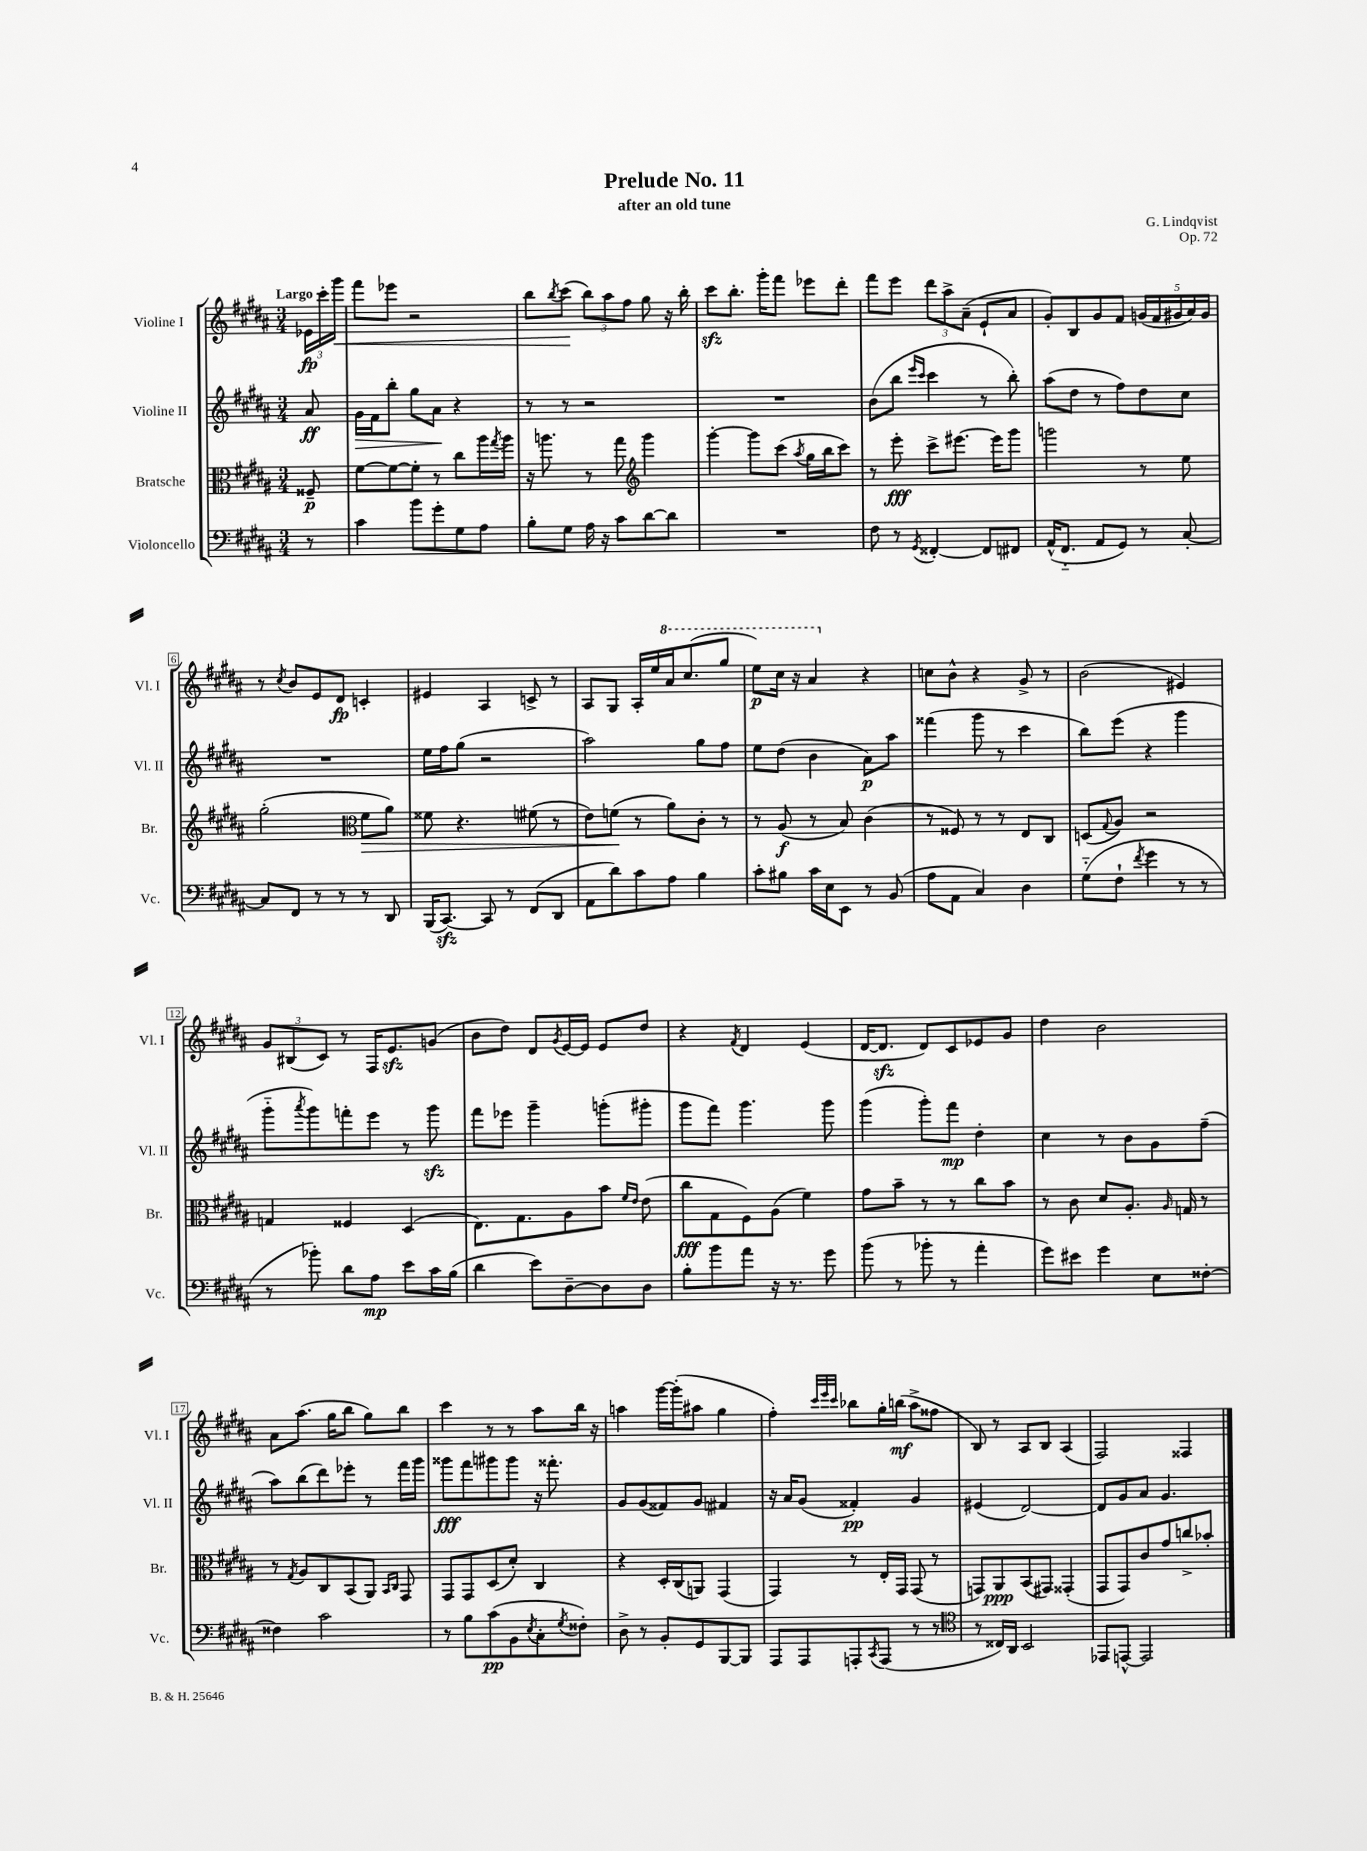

**kern	**kern	**kern	**kern
*staff4	*staff3	*staff2	*staff1
*clefF4	*clefC3	*clefG2	*clefG2
*k[f#c#g#d#a#]	*k[f#c#g#d#a#]	*k[f#c#g#d#a#]	*k[f#c#g#d#a#]
*M3/4	*M3/4	*M3/4	*M3/4
8r	8F##~	8a#	24e-
.	.	.	24ccc#'
.	.	.	24ggg#
=	=	=	=
4c#	[8f#	16g#	8fff#
.	.	16f#	.
.	8f#_	8bb'	8eee-
8b	8f#']	8gg#	2r
8g#'	8r	8a#	.
8G#	8cc#	4r	.
8A#	16aa#	.	.
.	8qgg#	.	.
.	16aa#	.	.
=	=	=	=
8B'	16r	8r	8bb
.	8.aa	.	.
.	.	.	8qbb
8G#	.	8r	(8ccc#
16A#	8r	2r	12bb)
16r	.	.	.
.	.	.	12aa#
8c#	8gg#	.	.
.	.	.	12ff#
*	*clefG2	*	*
[8d#	4ggg#	.	8gg#
8d#]	.	.	16r
.	.	.	16bb'
=	=	=	=
2.r	[4ggg#'	2.r	8ccc#
.	.	.	8.bb'
.	8ggg#]	.	.
.	.	.	16ggg#'
.	(8ccc#	.	8fff#
.	8qaa#	.	.
.	16gg#	.	8eee-
.	16bb	.	.
.	8ccc#)	.	8ddd#'
=	=	=	=
8F#	8r	(8b	8fff#
8r	8eee'	8bb	8eee
.	.	16qqeee	.
8qGG#	.	16qqccc#	.
[4FF##'	8ccc#^	4ccc#	12ddd#
.	.	.	12aa#^
.	[8.eee#	.	.
.	.	.	(12a#~
8FF##]	.	8r	8e`
.	16eee#]	.	.
8FF#	8ggg#	8bb')	8a#
=	=	=	=
(16AA#^^	2ggg	(8aa#	8g#')
8.FF#'~	.	.	.
.	.	8dd#	8B
8AA#	.	8r	8g#
8GG#)	.	8ff#)	8f#
8r	8r	8dd#	(20g
.	.	.	20f#
.	.	.	20g#
[8C#'	8ee	8cc#	.
.	.	.	20a#)
.	.	.	20g#
=	=	=	=
8C#]	(2gg#'	2.r	8r
.	.	.	8qcc#
8FF#	.	.	8b
8r	.	.	8e
8r	.	.	8d#
*	*clefC3	*	*
8r	8f#	.	4c'
8DD#	8a#)	.	.
=	=	=	=
(16BBB	8f##	16ee	4e#
[8.CC#)	.	16ff#	.
.	4.r	(8gg#	.
8CC#]	.	2r	4A#
8r	.	.	.
(8FF#	(8f#	.	8c^
8DD#	8r	.	8r
=	=	=	=
8AA#	8e)	2aa#)	8A#
8d#)	(8f	.	8G#
8c#	8r	.	16A#'
.	.	.	16ee
8A#	8a#)	.	16aa#
.	.	.	(8.ccc#
4B	8c#'	8gg#	.
.	8r	8ff#	8ggg#
=	=	=	=
8c#'	8r	8ee	8eee)
8B#	(8A#	(8dd#	16ccc#
.	.	.	16r
16c#	8r	4b	4aa#
16E	.	.	.
8EE	8B)	.	.
8r	(4c#	8a#)	4r
(8BB	.	8aa#	.
=	=	=	=
8A#	8r	(4fff##	8cc
8AA#	8F##)	.	8b^^
4C#)	8r	8ggg#	4r
.	8r	8r	.
4D#	8E	4ccc#	8g#^
.	8C#	.	8r
=	=	=	=
(8G#'~	(8D	8bb)	(2b
.	8qqG#	.	.
8F#`	8A#)	(8eee	.
8qf#	.	.	.
4g#	2r	4r	.
8r	.	4ggg#	4e#)
8r	.	.	.
=	=	=	=
8r	4G	8ggg#'~	12g#
.	.	.	(12B#
.	.	8qaaa#	.
8b-')	.	8ggg#)	.
.	.	.	12c#)
8d#	4F##	8fff'	8r
8A#	.	8eee	16F#
.	.	.	8.e
8e	(4D#	8r	.
16c#	.	8ggg#	(8g
(16B	.	.	.
=	=	=	=
4d#	8.E)	8fff#	8b
.	.	8eee-	8dd#)
.	8.G#	.	.
8e)	.	4ggg#~	8d#
.	.	.	8qg#
[8D#~	8A#	.	[16e
.	.	.	16e]
8D#]	8b	(8ggg'	8e
.	16qqf#	.	.
.	16qqe	.	.
8D#	(8e	8ggg#'	8dd#
=	=	=	=
8B'	8cc#	8ggg#	4r
8b	8G#	8fff#)	.
.	.	.	8qf#
8a#	8F#)	4.ggg#	4d#
16r	(8A#	.	.
8.r	.	.	.
.	4f#)	.	(4e
8g#	.	8ggg#	.
=	=	=	=
(8b	8g#	(4ggg#	[16d#
.	.	.	8.d#]
8r	8b~	.	.
8b-'	8r	8ggg#')	8d#)
8r	8r	8fff#	8c#
4a#'	8cc#	4dd#'	8e-
.	8b	.	8g#
=	=	=	=
8g#)	8r	4cc#	4dd#
8e#	8c#	.	.
4g#	8d#	8r	2b
.	8.A#'	8b	.
8E	.	8g#	.
.	16qqA#	.	.
.	16G	.	.
[8F##'	8r	(8ff#~	.
=	=	=	=
4F##]	8r	8aa#)	8a#
.	8qG#	.	.
.	8A#	(8bb	(8.aa#
2c#	8C#	8ddd#)	.
.	.	.	16gg#
.	(8BB	8eee-'	8bb
.	8AA#)	8r	8gg#)
.	16qqBB	.	.
.	16qqC#	.	.
.	8GG#	16fff#	8bb
.	.	16ggg#	.
=	=	=	=
8r	8GG#	8ggg##	4ccc#
8B	8GG#	8fff#	.
(8c#	(8D#	8ggg#	8r
8BB	8d#')	8ggg#	8r
8qE	.	.	.
8C#'	4C#	16r	8aa#
.	.	8.fff##'	.
8qG#	.	.	.
8F##')	.	.	16bb
.	.	.	16r
=	=	=	=
8D#^	4r	8g#	4aa
8r	.	(8g#	.
8BB'	16D#'	8f##)	[16ggg#
.	(16C#	.	(16ggg#']
8GG#	8AA)	8g#	8aa#
[8BBB	(4GG#	4f#	4gg#
8BBB]	.	.	.
=	=	=	=
8AAA#	4GG#)	16r	4ff#')
.	.	16a#	.
8AAA#	.	(8g#	.
.	.	.	32qqccc#
.	.	.	32qqeee
.	.	.	32qqccc#
8AAA'	8r	4f##')	8bb-
8qCC#	.	.	.
(8AAA	16E'	.	16gg#'
.	16GG#	.	(16bb
8r	(8GG#	4g#	8aa#^
8r	8r	.	8ff##
=	=	=	=
*clefC4	*	*	*
8r	8GG)	(4e#	8B)
16C##)	8AA#	.	8r
16AA#	.	.	.
2BB	(8BB	[2d#)	8A#
.	8GG#)	.	8B
.	(4GG##'	.	(4A#
=	=	=	=
8EE-	8GG#	8d#]	2F#)
[8EE^^	8GG#)	8g#	.
2EE]	8c#	8a#	.
.	8g#	4.g#	.
.	8cc^	.	4F##
.	8b-'	.	.
==	==	==	==
*-	*-	*-	*-
